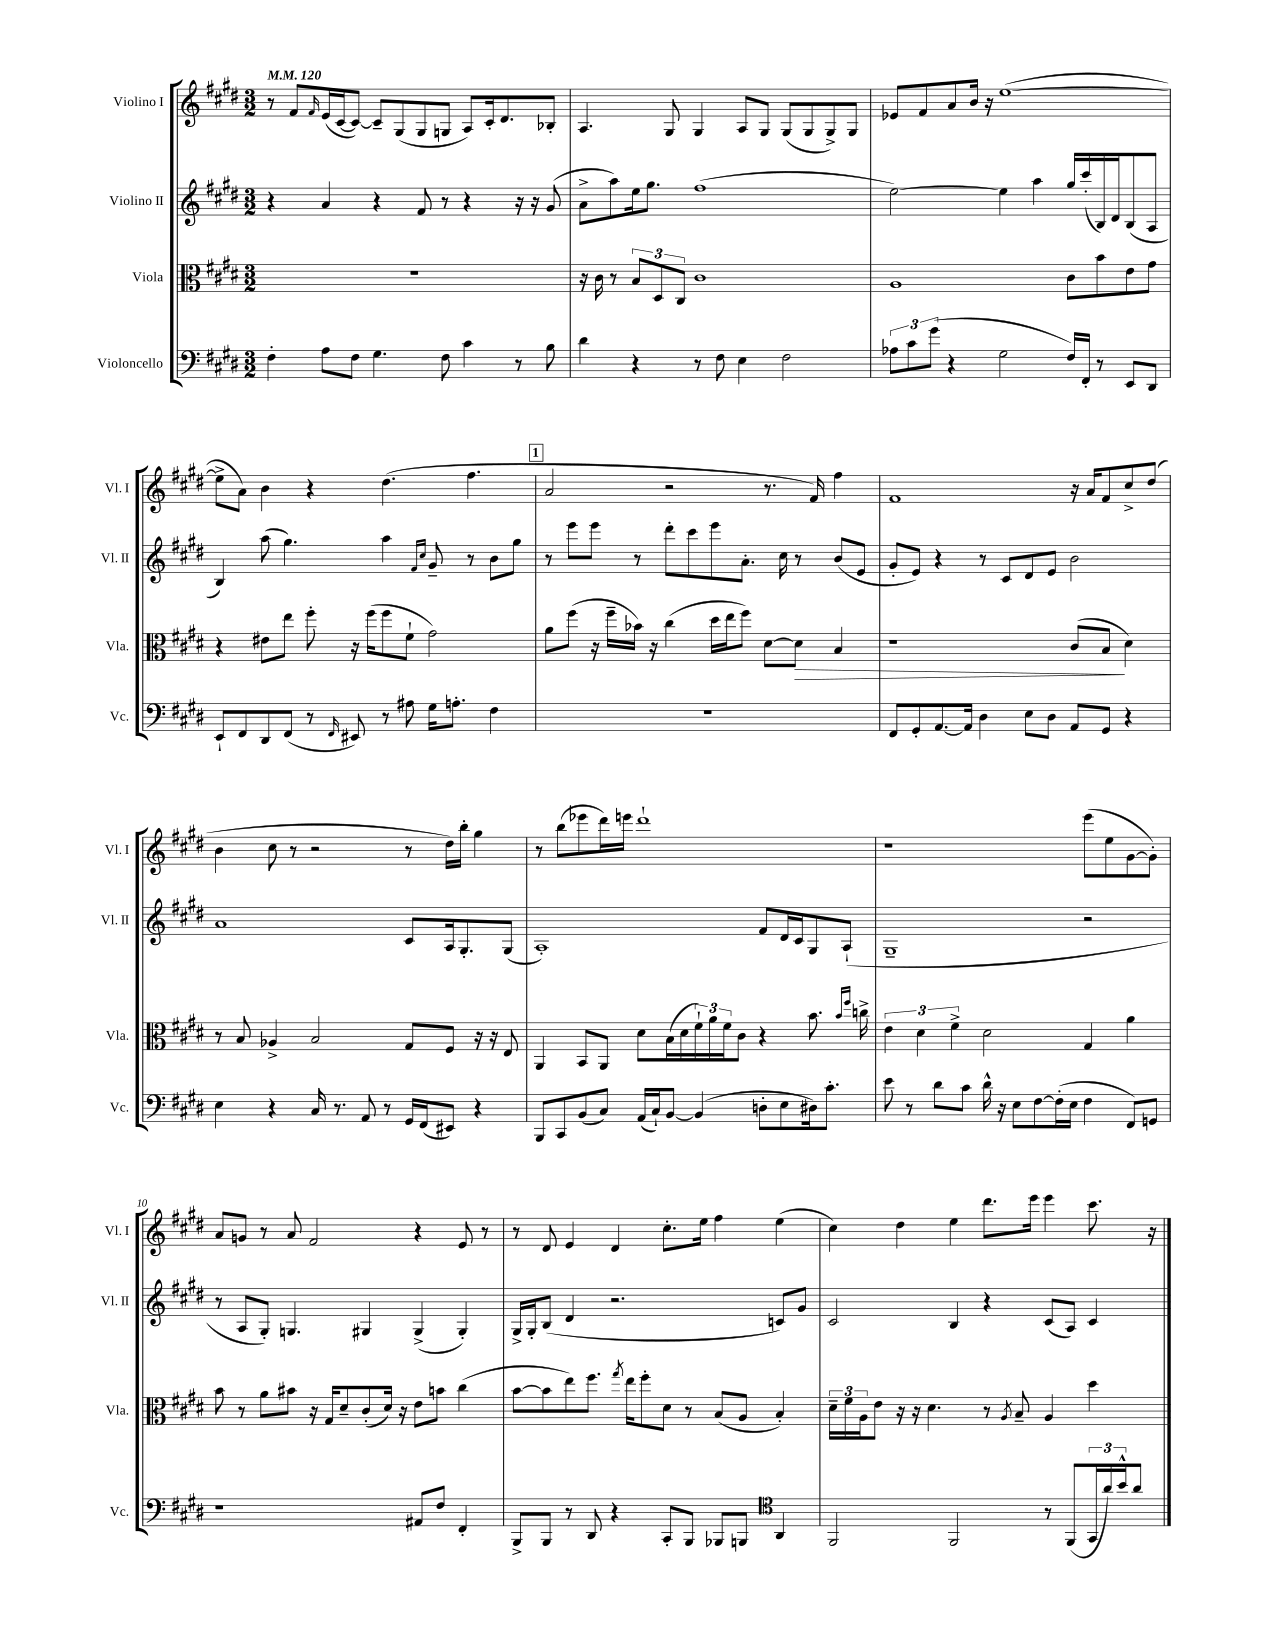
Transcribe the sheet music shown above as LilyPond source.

<<
\new StaffGroup <<
\new Staff = "s0" \with { instrumentName = "Violino I" shortInstrumentName = "Vl. I" } {
    \clef treble \key e \major \numericTimeSignature \time 3/2 \tempo 4 = 120
    r8 fis'8 \grace { fis'16 } e'16( cis'16~ cis'8~) cis'8-- gis8( gis8 g8 a8) cis'16-. dis'8. bes8-. |
    a4. gis8 gis4 a8 gis8 gis8( gis8 gis8->) gis8 |
    ees'8 fis'8 a'8 b'16 r16 e''1~( |
    e''8-> a'8) b'4 r4 dis''4.( fis''4. |
    \mark \markup { \box "1" } a'2 r2 r8. fis'16) fis''4 |
    fis'1 r16 a'16 fis'8 cis''8-> dis''8( |
    b'4 cis''8 r8 r2 r8 dis''16) b''16-. gis''4 |
    r8 b''8( ees'''8 dis'''16) e'''16 dis'''1-! |
    r1 e'''8( e''8 gis'8~ gis'8-.) |
    a'8 g'8 r8 a'8 fis'2 r4 e'8 r8 |
    r8 dis'8 e'4 dis'4 cis''8.-. e''16 fis''4 e''4( |
    cis''4) dis''4 e''4 dis'''8. e'''16 e'''4 cis'''8. r16 \bar "|." |
}
\new Staff = "s1" \with { instrumentName = "Violino II" shortInstrumentName = "Vl. II" } {
    \clef treble \key e \major \numericTimeSignature \time 3/2
    r4 a'4 r4 fis'8 r8 r4 r16 r16 gis'8( |
    a'8-> a''8) e''16 gis''8. fis''1( |
    e''2~) e''4 a''4 gis''16 cis'''16-.( b16) dis'16 b8( a8 |
    b4) a''8( gis''4.) a''4 \grace { fis'16 cis''16 } gis'8-- r8 b'8 gis''8 |
    \mark \markup { \box "1" } r8 e'''8 e'''8 r8 dis'''8-. cis'''8 e'''8 a'8.-. cis''16 r8 b'8( e'8 |
    gis'8-. e'8) r4 r8 cis'8 dis'8 e'8 b'2 |
    a'1 cis'8 a16 gis8.-. gis8( |
    a1-.) fis'8 dis'16 cis'16 gis8 a8-!( |
    gis1-- r2 |
    r8 a8 gis8-.) g4. gis4 gis4->( gis4-.) |
    gis16-> gis16-. b8( dis'4 r2. c'8) gis'8 |
    cis'2 b4 r4 cis'8( a8) cis'4 \bar "|." |
}
\new Staff = "s2" \with { instrumentName = "Viola" shortInstrumentName = "Vla." } {
    \clef alto \key e \major \numericTimeSignature \time 3/2
    R1. |
    r16 cis'16 r8 \tuplet 3/2 { b8 dis8 cis8 } cis'1 |
    a1 cis'8 b'8 e'8 gis'8 |
    r4 eis'8 e''8 fis''8-. r16 fis''16( fis''8 fis'8-! gis'2) |
    \mark \markup { \box "1" } a'8 fis''8( r16 fis''16-- bes'16) r16 cis''4( dis''16 e''16 fis''8) dis'8~ dis'8\> b4 |
    r1 cis'8( b8\! dis'4) |
    r8 b8 aes4-> b2 gis8 fis8 r16 r16 e8 |
    a,4 b,8 a,8 dis'8 b16( dis'16 \tuplet 3/2 { fis'16-!) a'16 fis'16 } cis'8 r4 b'8. \grace { b'16 fis''16 } c''16-> |
    \tuplet 3/2 { e'4 dis'4 fis'4-> } dis'2 gis4 a'4 |
    b'8 r8 a'8 bis'8 r16 gis16 dis'8-- cis'8-.( dis'16) r16 e'8 b'8 cis''4( |
    b'8~ b'8 e''8) fis''8. \acciaccatura { gis''8 } e''16 fis''8-. dis'8 r8 b8( a8 b4-.) |
    \tuplet 3/2 { dis'16-- fis'16 a16 } e'8 r16 r16 dis'4. r8 \acciaccatura { a8 } b8-- a4 dis''4 \bar "|." |
}
\new Staff = "s3" \with { instrumentName = "Violoncello" shortInstrumentName = "Vc." } {
    \clef bass \key e \major \numericTimeSignature \time 3/2
    fis4-. a8 fis8 gis4. fis8 cis'4 r8 b8 |
    dis'4 r4 r8 fis8 e4 fis2 |
    \tuplet 3/2 { aes8 cis'8 gis'8( } r4 gis2 fis16) fis,16-. r8 e,8 dis,8 |
    e,8-! fis,8 dis,8 fis,8( r8 \grace { fis,16 } eis,8) r8 ais8 gis16 a8.-. fis4 |
    \mark \markup { \box "1" } R1. |
    fis,8 gis,8-. a,8.~ a,16 dis4 e8 dis8 a,8 gis,8 r4 |
    e4 r4 cis16 r8. a,8 r8 gis,16 fis,16( eis,8) r4 |
    b,,8 cis,8 b,8( cis8) a,16( cis16-!) b,8~ b,4( d8-. e8 dis16) cis'8.-. |
    e'8 r8 dis'8 cis'8 dis'16-^ r16 e8 fis8~ fis16-.( e16 fis4 fis,8) g,8 |
    r1 ais,8 fis8 fis,4-. |
    b,,8-> b,,8 r8 dis,8 r4 cis,8-. b,,8 bes,,8 b,,8 \clef tenor a,4 |
    fis,2 fis,2 r8 fis,8( \tuplet 3/2 { gis,16 a'16) b'16-^ } a'8 \bar "|." |
}
>>
>>
\layout { \context { \Score \override BarNumber.break-visibility = ##(#f #t #t) barNumberVisibility = #(every-nth-bar-number-visible 5) } }
